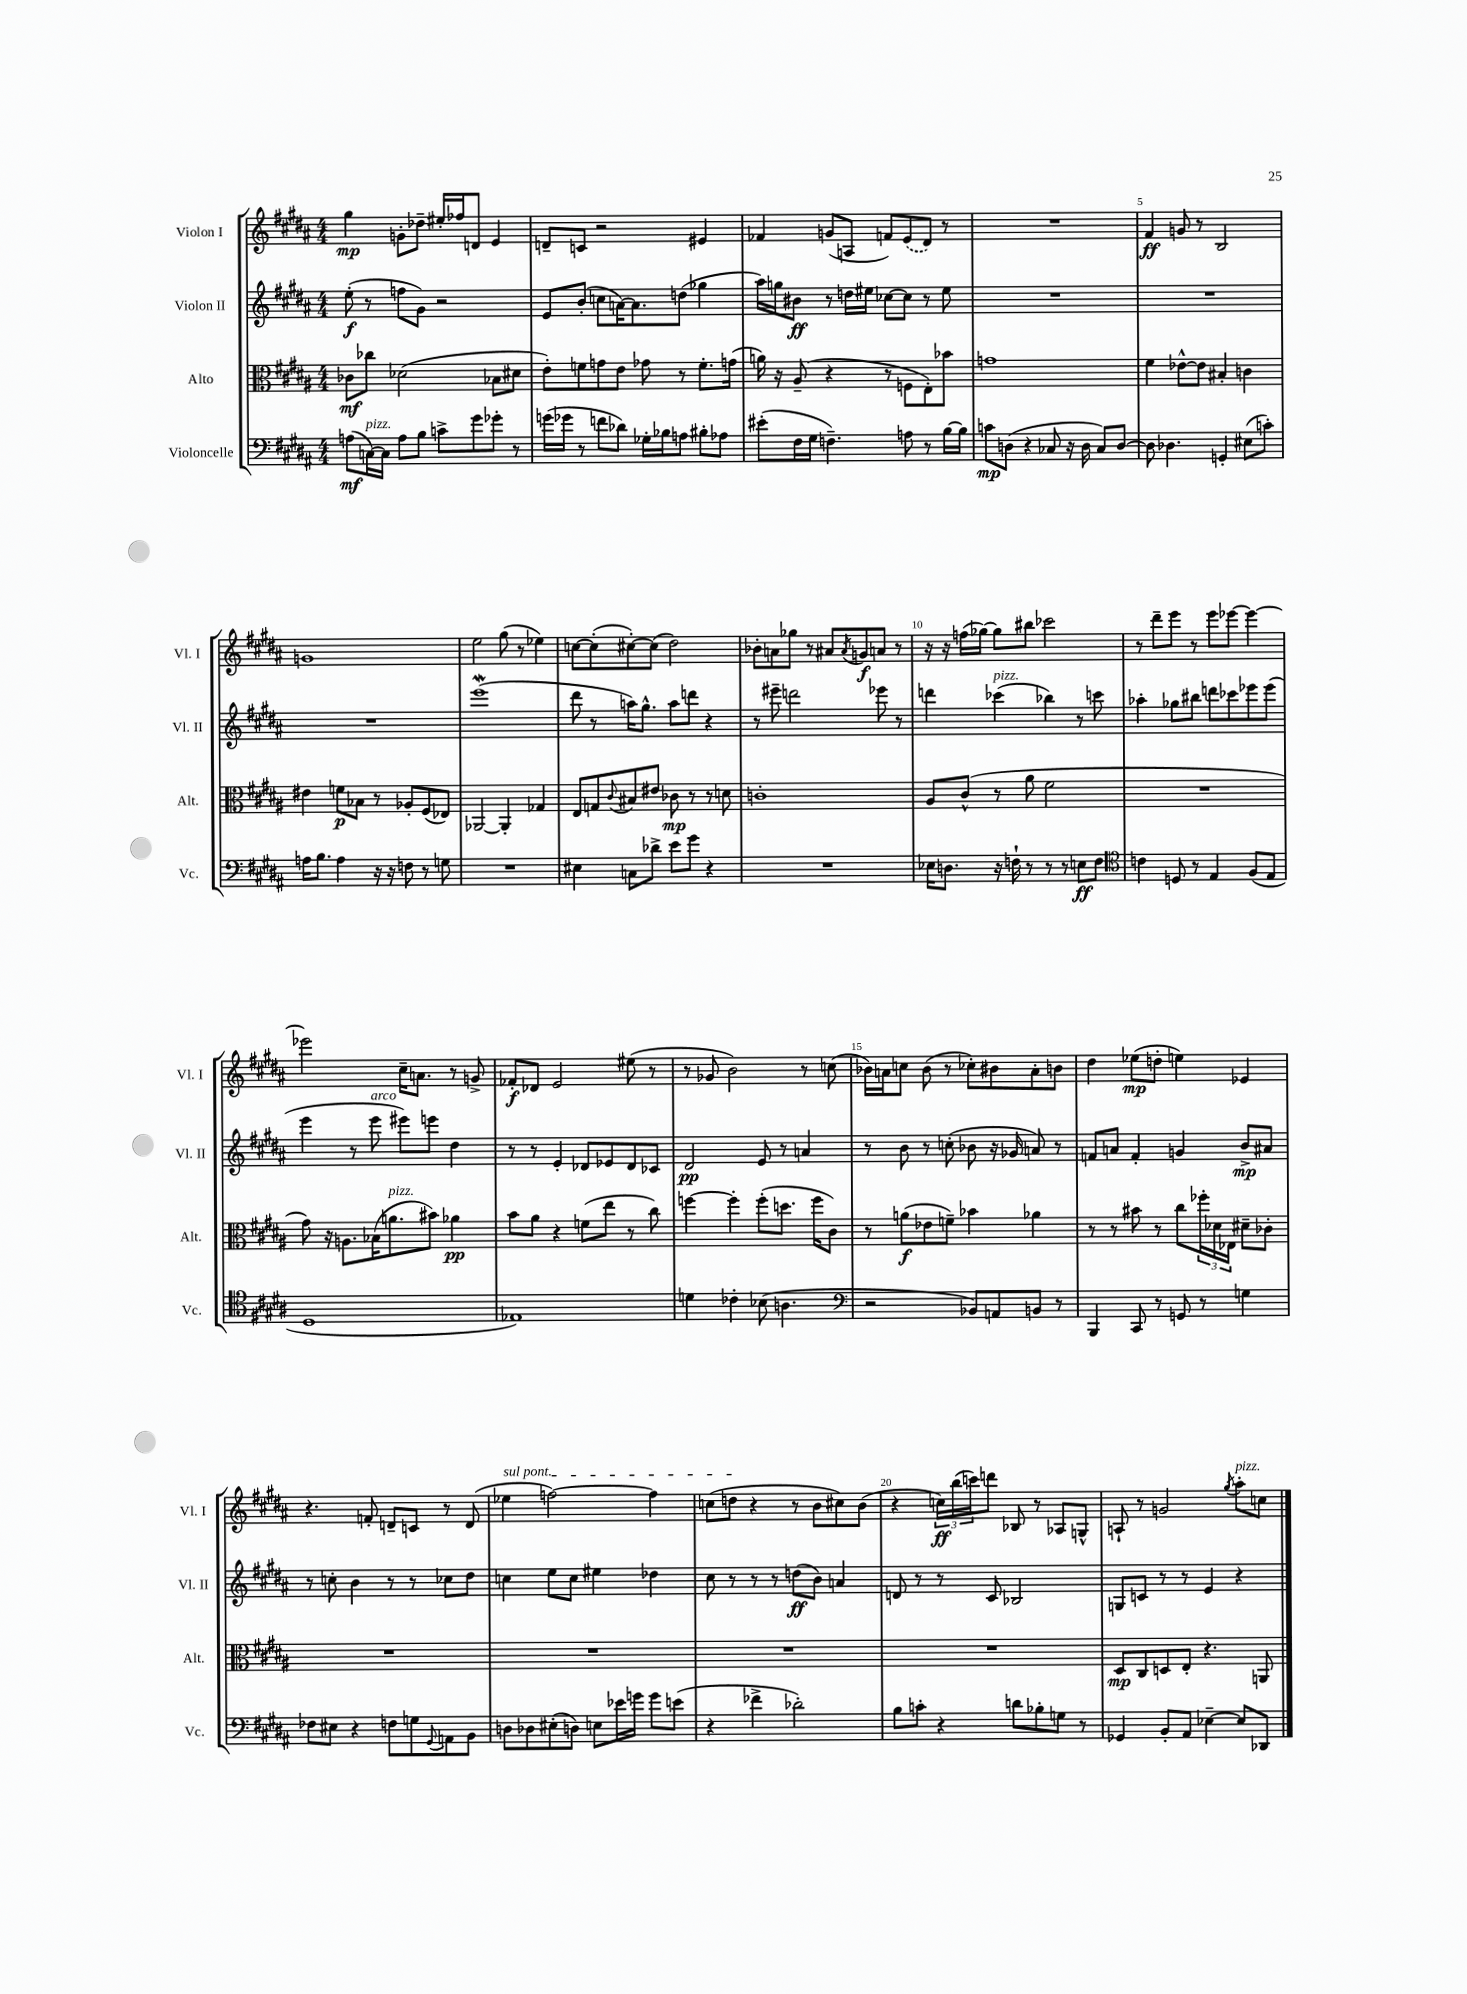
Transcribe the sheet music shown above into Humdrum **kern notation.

**kern	**kern	**kern	**kern
*staff4	*staff3	*staff2	*staff1
*clefF4	*clefC3	*clefG2	*clefG2
*k[f#c#g#d#a#]	*k[f#c#g#d#a#]	*k[f#c#g#d#a#]	*k[f#c#g#d#a#]
*M4/4	*M4/4	*M4/4	*M4/4
(8A	8c-	(8ee'	4gg#
[16C)	8cc-	8r	.
16C]	.	.	.
8A	(2d-	8ff	8g'
8B	.	8g#)	8dd-~
8c^	.	2r	16ee#'
.	.	.	16ff-
8g#	.	.	8d
8g-'	8B-	.	4e
8r	8d#	.	.
=	=	=	=
(16g	8e')	8e	8d~
16g-	.	.	.
8r	8f	(8b'	8c
8f	8g	8cc	2r
8d-)	8e	[16a)	.
.	.	8.a]	.
16G-'	8g-	.	.
16B-	.	.	.
8A	8r	(8dd	.
8B#'	8.f'	4gg-	4e#
8A-	.	.	.
.	(16g	.	.
=	=	=	=
(8e#'	16a)	16aa#)	4f-
.	16r	16gg	.
16F#	(8A#~	8b#	.
16G#	.	.	.
4.F~)	4r	8r	(8g
.	.	16dd	8A
.	.	16ee#	.
.	8r	[8cc-	8f)
8A	8F	8cc-]	(8e
8r	8E')	8r	8d#)
[16B	8b-	8ee#	8r
16B]	.	.	.
=	=	=	=
8c	1g	1r	1r
(8D	.	.	.
4r	.	.	.
8C-	.	.	.
16r	.	.	.
16D	.	.	.
8C-)	.	.	.
[8D	.	.	.
=	=	=	=
8D]	4f#	1r	4f#
4.D-	.	.	.
.	[8e-^^	.	8g
.	8e-]	.	8r
4GG'	4B#'	.	2B
(8E#	4c	.	.
8c')	.	.	.
=	=	=	=
16A	4e#	1r	1g
8.B	.	.	.
4A	8f	.	.
.	8B-	.	.
16r	8r	.	.
16r	.	.	.
8F	8A-'	.	.
8r	(8F#	.	.
8G	8E-)	.	.
=	=	=	=
1r	[2AA-	(1eee	2ee
.	4AA-']	.	(8gg#
.	.	.	8r
.	4G-	.	4ee-)
=	=	=	=
4E#	8E	8ddd#	[8cc
.	8G	8r	(8cc']
.	8qqc#	.	.
8C	8B#	16aa)	[8cc#')
.	.	8.gg#^^	.
8d-^	8e#	.	(8cc#]
8e	8c-	8aa	2dd#)
8g#	8r	8ddd	.
4r	8r	4r	.
.	8d	.	.
=	=	=	=
1r	1c'	8r	8b-'
.	.	8eee#~	8a
.	.	2ddd	8gg-
.	.	.	8r
.	.	.	8a#
.	.	.	8qa#
.	.	.	8g
.	.	8eee-	8a
.	.	8r	8r
=	=	=	=
16E-	8A#	4ddd	16r
8.D	.	.	16r
.	(8c#^^	.	(16ff
.	.	.	[16gg-)
16r	8r	(4ccc-	8gg-]
16F`	.	.	.
8r	8a#	.	8bb#
8r	2f#	4bb-)	2ccc-
8r	.	.	.
8E	.	8r	.
8F	.	8ccc	.
=	=	=	=
*clefC4	*	*	*
4c	1r	4aa-'	8r
.	.	.	8ddd#~
8D	.	8gg-	8eee
8r	.	8bb#	8r
4E	.	8ddd	8eee
.	.	8ccc-	[8eee-
(8F#	.	8eee-	4eee-_
8E	.	(8eee-	.
=	=	=	=
1D#	8g#)	4eee	2eee-]
.	16r	.	.
.	8.A	.	.
.	.	8r	.
.	(16B-	8eee	.
.	8.a	.	.
.	.	8eee#)	16cc#~
.	.	.	8.a
.	8b#)	8eee	.
.	4a-	4dd#	8r
.	.	.	8g^
=	=	=	=
1E-)	8b	8r	8f-'
.	8a#	8r	8d-
.	4r	4e'	2e
.	(8f	8d-	.
.	8ee	8e-	.
.	8r	8d-	(8ee#
.	8cc#)	8c-	8r
=	=	=	=
4d	[4ff	2d#	8r
.	.	.	8g-
4c-'	4ff']	.	2b)
(8B-	(8ff'	8e	.
4.A	8.dd	8r	.
.	.	4a	8r
.	16ff	.	.
.	8c#)	.	(8cc
=	=	=	=
*clefF4	*	*	*
2r	8r	8r	16b-)
.	.	.	16a
.	(8a	8b	8cc
.	8e-	8r	(8b-
.	8f~)	(8cc'	8r
8BB-)	4b-	8b-	8cc-')
8AA	.	16r	8b#
.	.	16g-	.
8BB	4a-	8a)	8a'
8r	.	8r	8b
=	=	=	=
4BBB	8r	8f	4dd#
.	8r	8a	.
8CC#	8b#	4f'	(8ee-
8r	8r	.	8dd'
8GG	8cc#	4g	4ee)
8r	24ff-'	.	.
.	24d-	.	.
.	24E-	.	.
4G	8d#~	8b^	4e-
.	8c-'	8a#	.
=	=	=	=
8F-	1r	8r	4.r
8E#	.	8cc'	.
4r	.	4b	.
.	.	.	8f'
8F	.	8r	8d~
8G	.	8r	8c
8qqGG#	.	.	.
8AA	.	8cc-	8r
8BB	.	8dd#	(8d
=	=	=	=
8D	1r	4cc	4ee-
8D-	.	.	.
(8E#'	.	8ee	[2ff)
8D)	.	8cc	.
8E	.	4ee#	.
16e-	.	.	.
16g	.	.	.
8g	.	4dd-	4ff]
(8e	.	.	.
=	=	=	=
4r	1r	8cc#	(8cc
.	.	8r	8dd
4f-^	.	8r	4r
.	.	8r	.
2d-')	.	(8dd	8r
.	.	8b)	8b
.	.	4a	8cc#)
.	.	.	(8b
=	=	=	=
8B	1r	8d	4r
8c'	.	8r	.
4r	.	8r	24cc)
.	.	.	(24bb
.	.	.	24ccc)
.	.	8c#	8ddd
8d	.	2B-	8B-
8B-'	.	.	8r
8G	.	.	8A-
8r	.	.	8G^^
=	=	=	=
4GG-	8D#	8G	8A`
.	8C#	8c	8r
8BB'	8D	8r	2g
8AA#	8E'	8r	.
[4E-~	4.r	4e	.
.	.	.	8qgg#
8E-]	.	4r	8aa#'
8DD-	8AA	.	8cc
==	==	==	==
*-	*-	*-	*-
